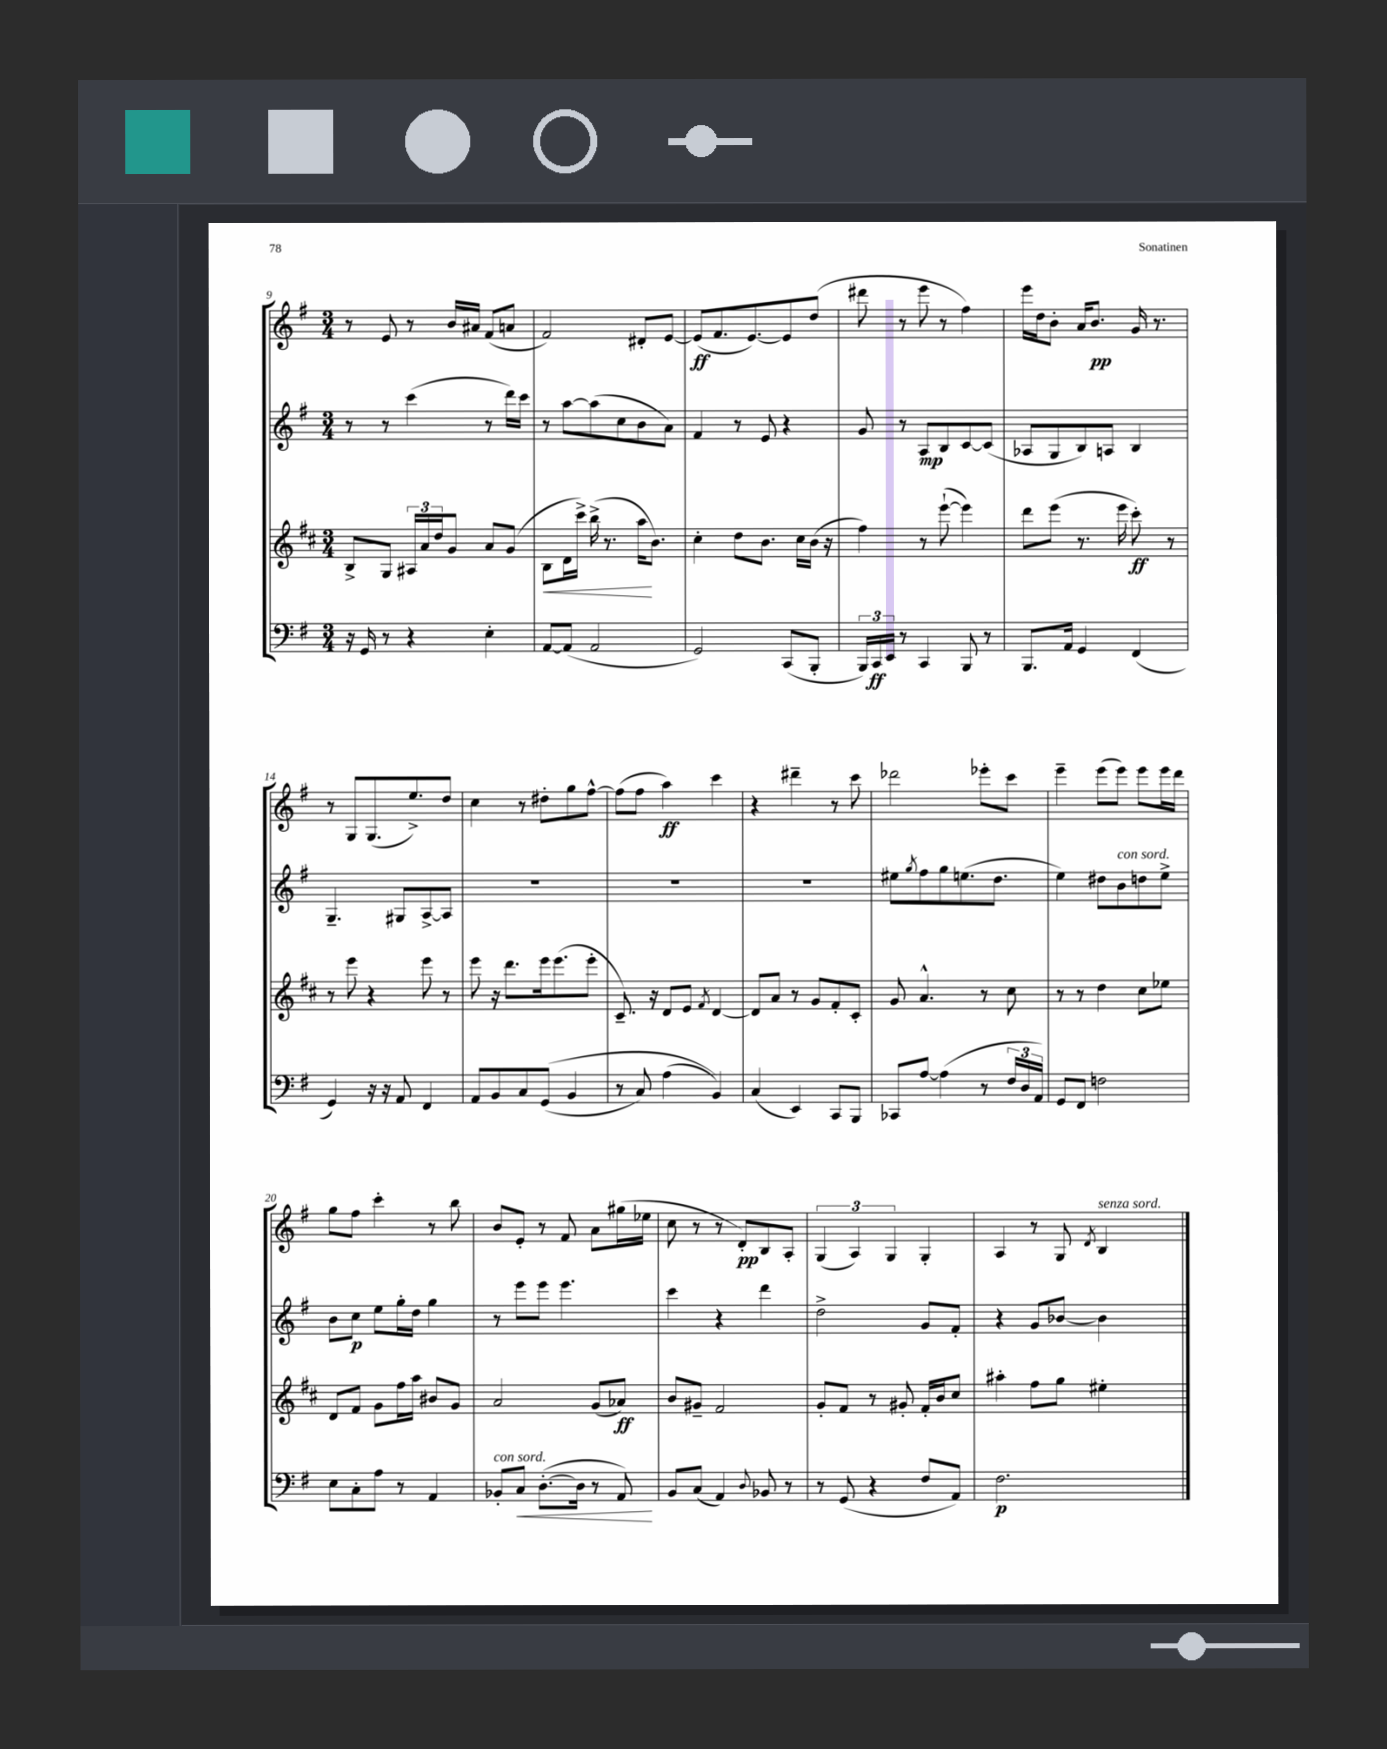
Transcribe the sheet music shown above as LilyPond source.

<<
\new StaffGroup <<
\new Staff = "s0" {
    \clef treble \key g \major \numericTimeSignature \time 3/4
    r8 e'8 r8 b'16 ais'16 fis'8( a'8 |
    fis'2) dis'8-. e'8~ |
    e'8\ff( fis'8. e'8.~) e'8 d''8( |
    dis'''8 r8 e'''8 r8 fis''4) |
    e'''16 d''16 b'8-. a'16 b'8.\pp g'16 r8. |
    r8 g8 g8.( e''8.->) d''8 |
    c''4 r8 dis''8-. g''8 fis''8~-^ |
    fis''8( fis''8 a''4\ff) c'''4 |
    r4 dis'''4-- r8 c'''8 |
    des'''2 ees'''8-. c'''8 |
    e'''4-- e'''8( e'''8) e'''8 e'''16 d'''16 |
    g''8 fis''8 c'''4-. r8 b''8 |
    b'8 e'8-. r8 fis'8 a'8 gis''16( ees''16 |
    c''8 r8 r8 d'8-.\pp) b8 a8-. |
    \tuplet 3/2 { g4( a4) g4 } g4-. |
    a4 r8 g8 \acciaccatura { d'8 } b4^\markup { \italic "senza sord." } \bar "|." |
}
\new Staff = "s1" {
    \clef treble \key g \major \numericTimeSignature \time 3/4
    r8 r8 c'''4( r8 d'''16) c'''16 |
    r8 a''8~ a''8( c''8 b'8 a'8) |
    fis'4 r8 e'8 r4 |
    g'8 r8 a8\mp b8 c'8~ c'8( |
    aes8 g8 b8) a8 b4 |
    g4.-- gis8 a8~-> a8 |
    R2. |
    R2. |
    R2. |
    eis''8 \acciaccatura { g''8 } fis''8 g''8 e''8.( d''8. |
    e''4) dis''8 b'8^\markup { \italic "con sord." } d''8 e''8-> |
    b'8 c''8\p e''8 g''16-. d''16 g''4 |
    r8 e'''8 e'''8 e'''4. |
    c'''4 r4 d'''4 |
    d''2-> g'8 fis'8-. |
    r4 g'8 bes'8~ bes'4 \bar "|." |
}
\new Staff = "s2" {
    \clef treble \key d \major \numericTimeSignature \time 3/4
    b8-> g8 \tuplet 3/2 { ais16 a'16 d''16 } g'8 a'8 g'8( |
    b8\< d'16 cis'''16->) b''16->( r8. a''16\! b'8.) |
    cis''4-. d''8 b'8. cis''16 b'16( r16 |
    fis''4) r8 e'''8~-!( e'''4) |
    d'''8 e'''8( r8. e'''16 cis'''8-.\ff) r8 |
    r8 e'''8 r4 e'''8 r8 |
    e'''8 r16 d'''8. e'''16 e'''8.( e'''8-. |
    cis'8.--) r16 d'8 e'8 \acciaccatura { fis'8 } d'4~ |
    d'8 a'8 r8 g'8 fis'8-. cis'8-. |
    g'8 a'4.-^ r8 cis''8 |
    r8 r8 d''4 cis''8 ees''8 |
    d'8 fis'8 g'8 fis''16 a''16 bis'8 g'8 |
    a'2 g'8( aes'8\ff) |
    b'8 gis'8-- fis'2 |
    g'8-. fis'8 r8 gis'8-. fis'16-. b'16 cis''8 |
    ais''4-. fis''8 g''8 eis''4-. \bar "|." |
}
\new Staff = "s3" {
    \clef bass \key g \major \numericTimeSignature \time 3/4
    r16 g,16 r8 r4 e4-. |
    a,8~ a,8( a,2 |
    g,2) c,8( b,,8-. |
    \tuplet 3/2 { b,,16) c,16\ff e,16 } r8 c,4 b,,8 r8 |
    b,,8. a,16 g,4 fis,4( |
    g,4) r16 r16 a,8 fis,4 |
    a,8 b,8 c8 g,8(\( b,4 |
    r8 c8) a4( b,4)\) |
    c4( e,4) c,8 b,,8 |
    ces,8 a8~ a4( r8 \tuplet 3/2 { fis16 d16 a,16) } |
    g,8 fis,8 f2 |
    e8 c8-. a8 r8 a,4 |
    bes,8-.^\markup { \italic "con sord." } c8\< d8.~-.( d16 r8 a,8\!) |
    b,8 c8( a,4) \appoggiatura { d8 } bes,8 r8 |
    r8 g,8( r4 fis8 a,8) |
    fis2.\p \bar "|." |
}
>>
>>
\layout { \context { \Score currentBarNumber = #9 } }
